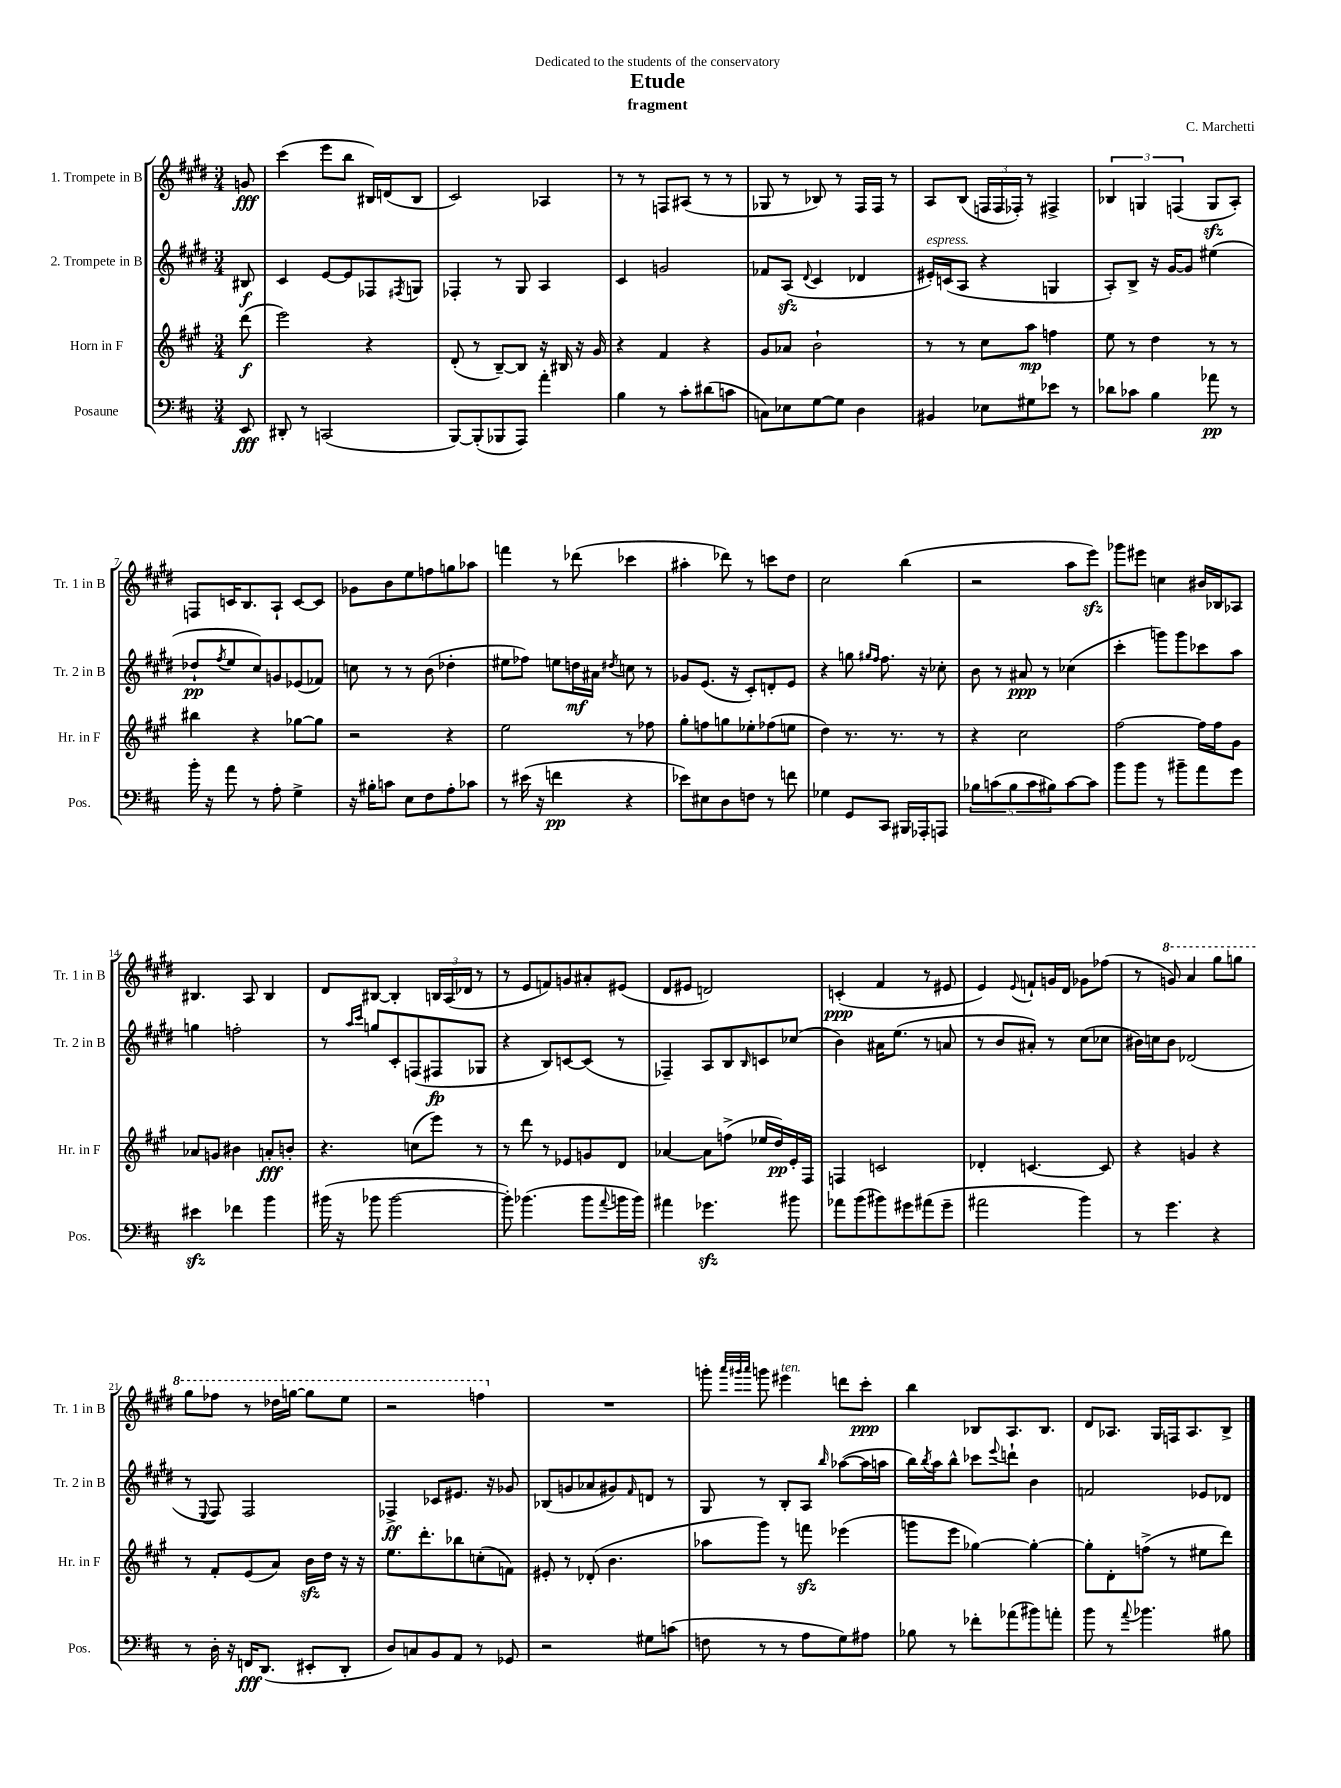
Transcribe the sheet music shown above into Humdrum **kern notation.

**kern	**kern	**kern	**kern
*staff4	*staff3	*staff2	*staff1
*clefF4	*clefG2	*clefG2	*clefG2
*k[f#c#]	*k[f#c#g#]	*k[f#c#g#d#]	*k[f#c#g#d#]
*M3/4	*M3/4	*M3/4	*M3/4
8EE/	(8ddd\	8B#/	8g/
=	=	=	=
8DD#'/	2eee\)	4c#/	(4ccc#\
8r	.	.	.
(2CC/	.	[8e/L	8eee\L
.	.	8e/]	8bb\J
.	4r	8F-/	16B#/LL)
.	.	.	(16d/J
.	.	8qF#/	.
.	.	8G/J	8B#/J
=	=	=	=
[8BBB/L)	(8d'/	4F-'/	2c#/)
(8BBB'/]	8r	.	.
8BBB-/	[8B~/L)	8r	.
8AAA/J)	8B/]J	8G#/	.
4a'\	16r	4A/	4A-/
.	16B#/	.	.
.	16r	.	.
.	16g#/	.	.
=	=	=	=
4B\	4r	4c#/	8r
.	.	.	8r
8r	4f#/	2g/	8F/L
8c#'\L	.	.	(8A#/J
(8d#\	4r	.	8r
8c\J	.	.	8r
=	=	=	=
8C\L)	8g#/L	8f-/L	8G-/
8E-\	8a-/J	(8A/J	8r
.	.	8qqd#/	.
[8G\	2b`\	4c#/	8B-/)
8G\]J	.	.	8r
4D\	.	4d-/	16F#/LL
.	.	.	16F#/JJ
.	.	.	8r
=	=	=	=
4BB#/	8r	16e#'/LL)	8A/L
.	.	(16c/J	.
.	8r	8A/J	(8B/J
8E-\L	8cc#\L	4r	24F/LL
.	.	.	24F/
.	.	.	24F-'/JJ)
8G#\	8aa\J	.	8r
8e-\J	4ff\	4G/	4F#^/
8r	.	.	.
=	=	=	=
8d-\L	8ee\	8A'/L)	6B-/
8c-\J	8r	8B^/J	.
.	.	.	6G/
4B\	4dd\	16r	.
.	.	[16g#/LK	.
.	.	.	(6F/
.	.	8g#/]J	.
8a-\	8r	(4ee#\	8G/L
8r	8r	.	8A'/J)
=	=	=	=
16b'\	4bb#\	8dd-`/L	8F/L
16r	.	.	.
.	.	8qff#/	.
8a\	.	8ee/	16c/K
.	.	.	8.B/
8r	4r	8cc#/)	.
8A'\	.	8g/	8A`/J
4G^\	[8gg-\L	(8e-/	[8c/L
.	8gg-\]J	8f-/J)	8c/]J
=	=	=	=
16r	2r	8cc\	8g-\L
16B#'\LK	.	.	.
8c\J	.	8r	8b\
8E\L	.	8r	8ee\
8F#\	.	(8b\	8ff\
8A'\	4r	4dd-'\	8gg\
8c-\J	.	.	8aa-\J
=	=	=	=
8r	2ee\	8ee#\L	4fff\
(16e#\	.	8ff-\J)	.
16r	.	.	.
4f\	.	8ee\L	8r
.	.	16dd\L	(8ddd-\
.	.	16a#\JJ	.
.	.	8qdd#/	.
4r	8r	8cc\	4ccc-\
.	8ff-\	8r	.
=	=	=	=
8e-\L)	8gg#'\L	8g-/L	4aa#'\
8E#\	8ff\	(8.e/J	.
8D\	8gg\	.	8ddd-\)
.	.	16r	.
8F\J	8ee-'\	8c#'/L)	8r
8r	(8ff-\	8d'/	8ccc\L
8f\	8ee\J	8e/J	8dd#\J
=	=	=	=
4G-\	4dd\)	4r	2cc#\
8GG/L	8.r	8gg\	.
.	.	16qqgg#/LL	.
.	.	16qqff#/JJ	.
8CC#/J	.	8.ff#\	.
.	8.r	.	.
16BBB#/LL	.	.	(4bb\
16AAA-'/J	.	16r	.
8AAA/J	8r	8cc-'\	.
=	=	=	=
10B-\L	4r	8b\	2r
(10c\	.	.	.
.	.	8r	.
10B-\	.	.	.
.	2cc#\	8a#/	.
10c\	.	.	.
.	.	8r	.
10B#\)	.	.	.
[8c\	.	(4cc-\	8aa\L
8c\]J	.	.	8eee\J)
=	=	=	=
8b\L	[2ff#\	4ccc#'\	8ggg-\L
8b\J	.	.	8eee#\J
8r	.	8ggg\L)	4cc\
8b#~\L	.	8ggg\	.
8a\	16ff#\]LL	8ccc-\	16b#/LL
.	16ff#\J	.	16B-/J
8g\J	8g#\J	8aa\J	8A-/J
=	=	=	=
4e#\	8a-/L	4gg\	4.B#/
.	8g/J	.	.
4f-\	4b#\	2ff'\	.
.	.	.	8A/
4b\	8a'/L	.	4B#/
.	8b'/J	.	.
=	=	=	=
(16b#\	4.r	8r	8d#/L
16r	.	.	.
.	.	16qqaa/LL	.
.	.	16qqccc#/JJ	.
8b-\	.	8gg/L	[8B#/J
[2b-\	.	8c#'/	4B#'/]
.	(8cc\L	(8F/	.
.	8eee\J)	8F#/	24B/LL
.	.	.	(24A/
.	.	.	24d-/JJ
.	8r	8G-/J	8r
=	=	=	=
8b-'\])	8r	4r	8r
(4.b-\	8ddd\	.	8e/L
.	8r	8B/L)	8f/)
.	8e-/L	[8c/	8g/
8b-\L	8g/	(8c/]J	8a#'/
8qqa/	.	.	.
16b\L	8d/J	8r	(8e#/J
16b\JJ)	.	.	.
=	=	=	=
4a#\	[4a-/	4F-~/)	8d#/L
.	.	.	8e#/J
4.g-\	8a-\]L	8A/L	2d/)
.	(8ff^\J	8B/	.
.	.	16qqB/	.
.	16ee-/LL	8c/	.
.	16dd/)	.	.
8b#\	16e'/	(8cc-/J	.
.	16F#/JJ	.	.
=	=	=	=
8a-\L	4F/	4b\)	(4c'/
(8b\	.	.	.
8b#\)	2c/	16a#\LK	4f#/
.	.	(8.ee\J	.
8g#\	.	.	.
(8a#\	.	8r	8r
8g#~\J	.	8a/	8e#/
=	=	=	=
2a#\	4d-'/	8r	4e/)
.	.	8b/L	.
.	.	.	8qqe/
.	[4.c/	8a#'/J)	8f`/L
.	.	8r	16g/L
.	.	.	16d#/JJ
4b\)	.	(8cc#\L	8g-\L
.	8c/]	8cc-\J	(8ff-\J
=	=	=	=
8r	4r	16b#\LL)	8r
.	.	16cc\J	.
4.g\	.	8b#\J	8gg/)
.	4g/	(2d-/	4aa/
4r	4r	.	8ggg#\L
.	.	.	8ggg\J
=	=	=	=
8r	8r	8r	8ggg#\L
.	.	8qqE/	.
16D'\	8f#'/L	8F#/)	8fff-\J
16r	.	.	.
16FF/LK	(8e/	2F#/	8r
(8.DD/J	.	.	.
.	8a/J)	.	16ddd-\LL
.	.	.	[16ggg\JJ
8EE#'/L	16b\LL	.	8ggg\]L
.	16dd\JJ	.	.
8DD'/J	16r	.	8eee\J
.	16r	.	.
=	=	=	=
8D/L)	8.ee\L	4F-^/	2r
8C/	.	.	.
.	8.ddd'\	.	.
8BB/	.	8c-/L	.
8AA/J	8bb-\	8.e#/J	.
8r	(8cc'\	.	4fff\
.	.	16r	.
8GG-/	8f\J)	8g-/	.
=	=	=	=
2r	8e#'/	(8B-/L	2.r
.	8r	8g/	.
.	(8d-'/	8a-/	.
.	4.b\	8g#/)	.
.	.	16qqf#/	.
8G#\L	.	8d/J	.
(8c\J	.	8r	.
=	=	=	=
8F\	8aa-\L	8G#/	8ggg'\
.	.	.	32qqaaa/LLL
.	.	.	32qqggg#/
.	.	.	32qqaaa/JJJ
8r	8ggg#\J)	8r	8ggg\
8r	8r	8B'/L	4eee#\
8A\L	8fff\	8A/J	.
.	.	16qqbb/	.
8G\)	(4eee-\	([8aa-\L	8ddd\L
8A#\J	.	16aa-\]L	8ccc#'\J
.	.	16aa\JJ	.
=	=	=	=
8B-\	8ggg\L	16bb\LL)	4bb\
.	.	8qbb/	.
.	.	16aa\J	.
8r	8eee\J	8bb^^\J	.
8f-'\L	[4gg-\)	8ccc-\L	8B-/L
.	.	8qqeee/	.
(8a-\	.	8ddd`\J	8.A/
8b#\)	4gg-'\_	4b\	.
.	.	.	8.B-/J
8a'\J	.	.	.
=	=	=	=
8b\	8gg-'\]L	2f/	8d#/L
8r	8d'\	.	8.A-/J
8qqa/	.	.	.
4.b-\	(8ff^\J	.	.
.	.	.	16G#/LL
.	8r	.	16F/J
.	.	.	8.A-/
.	8ee#\L	8e-/L	.
8B#\	8ddd\J)	8d-/J	8B^/J
==	==	==	==
*-	*-	*-	*-
